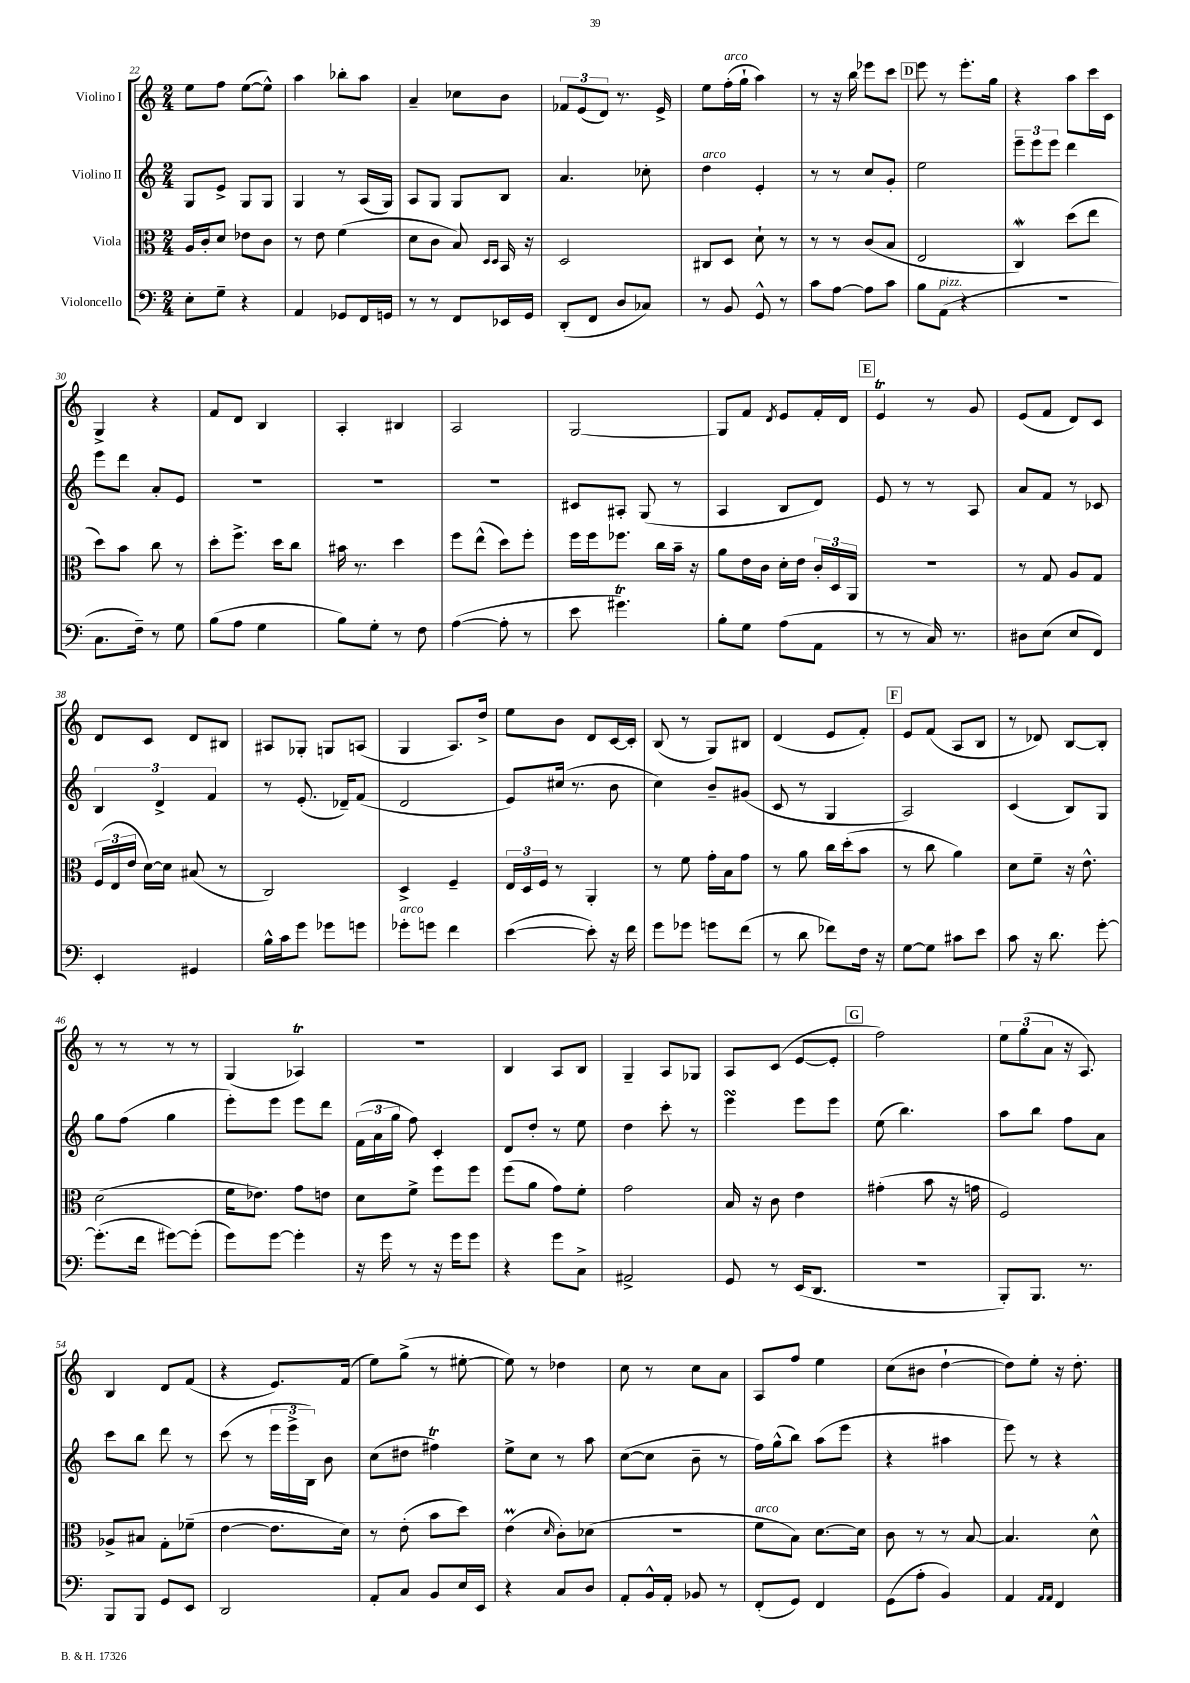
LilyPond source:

<<
\new StaffGroup <<
\new Staff = "s0" \with { instrumentName = "Violino I" } {
    \clef treble \key c \major \numericTimeSignature \time 2/4
    \autoBeamOff e''8[ f''8] e''8[~( e''8]-^) |
    a''4 bes''8[-. a''8] |
    a'4-- ces''8[ b'8] |
    \tuplet 3/2 { fes'8[ e'8( d'8]) } r8. e'16-> |
    e''8[ f''16-.^\markup { \italic "arco" }( g''16]-! a''4) |
    r8 r16 b''16 ees'''8[ c'''8] |
    \mark \markup { \box "D" } e'''8 r8 e'''8.[-. g''16] |
    r4 a''8[ c'''16 c'16] |
    g4-> r4 |
    f'8[ d'8] b4 |
    a4-. bis4 |
    a2 |
    g2~ |
    g8[ f'8] \acciaccatura { d'8 } e'8[ f'16-. d'16] |
    \mark \markup { \box "E" } e'4\trill r8 g'8 |
    e'8[( f'8] d'8[) c'8] |
    d'8[ c'8] d'8[ bis8] |
    ais8[ ges8]-. g8[ a8]( |
    g4 a8.[) d''16]-> |
    e''8[ b'8] d'8[ c'16~ c'16]-. |
    b8( r8 g8[) bis8] |
    d'4( e'8[ f'8]-.) |
    \mark \markup { \box "F" } e'8[ f'8]( a8[ b8] |
    r8 des'8) b8[~ b8]-. |
    r8 r8 r8 r8 |
    g4( aes4\trill) |
    R2 |
    b4 a8[ b8] |
    g4-- a8[ ges8] |
    a8[ c'8]( e'8[~ e'8]-. |
    \mark \markup { \box "G" } f''2) |
    \tuplet 3/2 { e''8[ g''8( a'8] } r16 a8.) |
    b4 d'8[ f'8]( |
    r4 e'8.[) f'16]( |
    e''8[) g''8]->( r8 eis''8~-. |
    eis''8) r8 des''4 |
    c''8 r8 c''8[ a'8] |
    a8[ f''8] e''4 |
    c''8[( bis'8] d''4~-! |
    d''8[) e''8]-. r16 d''8.-. \bar "|." |
}
\new Staff = "s1" \with { instrumentName = "Violino II" } {
    \clef treble \key c \major \numericTimeSignature \time 2/4
    \autoBeamOff g8[ e'8]-> g8[ g8] |
    g4 r8 a16[( g16]) |
    a8[ g8] g8[ b8] |
    a'4. ces''8-. |
    d''4^\markup { \italic "arco" } e'4-. |
    r8 r8 c''8[ g'8]-. |
    \mark \markup { \box "D" } e''2 |
    \tuplet 3/2 { e'''8[-- e'''8 e'''8] } d'''4 |
    e'''8[ d'''8] a'8[-. e'8] |
    R2 |
    R2 |
    R2 |
    cis'8[ ais8]-. g8( r8 |
    a4 b8[ d'8]) |
    \mark \markup { \box "E" } e'8 r8 r8 a8 |
    a'8[ f'8] r8 ces'8 |
    \tuplet 3/2 { b4 d'4-> f'4 } |
    r8 e'8.-.( des'16[--) f'8]( |
    d'2 |
    e'8[) cis''16]( r8. b'8 |
    c''4) b'8[-- gis'8]( |
    c'8 r8 g4 |
    \mark \markup { \box "F" } a2) |
    c'4( b8[) g8] |
    g''8[ f''8]( g''4 |
    e'''8[-.) e'''8] e'''8[ d'''8] |
    \tuplet 3/2 { f'16[( a'16 g''16] } f''8) c'4-. |
    d'8[ d''8]-. r8 e''8 |
    d''4 c'''8-. r8 |
    e'''4\turn e'''8[ e'''8] |
    \mark \markup { \box "G" } e''8( b''4.) |
    a''8[ b''8] f''8[ a'8] |
    c'''8[ b''8] d'''8 r8 |
    c'''8( r8 \tuplet 3/2 { e'''16[ e'''16-> b16]) } b'8 |
    c''8[( dis''8] fis''4\trill) |
    e''8[-> c''8] r8 a''8 |
    c''8[~( c''8] b'8-- r8 |
    f''16[) g''16-^( b''8]) a''8[( e'''8] |
    r4 ais''4 |
    e'''8) r8 r4 \bar "|." |
}
\new Staff = "s2" \with { instrumentName = "Viola" } {
    \clef alto \key c \major \numericTimeSignature \time 2/4
    \autoBeamOff a16[ c'16-. d'8] ees'8[ c'8] |
    r8 e'8 f'4( |
    d'8[ c'8] b8) \grace { d16[ d16] } b,16 r16 |
    d2 |
    cis8[ d8] d'8-! r8 |
    r8 r8 c'8[( b8] |
    \mark \markup { \box "D" } e2 |
    c4\mordent) d''8[( e''8] |
    d''8[) b'8] c''8 r8 |
    d''8[-. f''8.]-> d''16[ c''8] |
    bis'16 r8. d''4 |
    f''8[ e''8]-^( d''8[) f''8]-. |
    f''16[ f''16 fes''8.] c''16[ b'16]-- r16 |
    a'8[ e'16 c'16] d'16[-. e'16] \tuplet 3/2 { c'16[-. d16 a,16] } |
    \mark \markup { \box "E" } r2 |
    r8 g8 a8[ g8] |
    \tuplet 3/2 { f16[( e16 e'16] } d'16[~) d'16] bis8( r8 |
    c2) |
    d4-> f4-- |
    \tuplet 3/2 { e16[ d16 f16] } r8 a,4-. |
    r8 f'8 g'16[-. b16 g'8] |
    r8 a'8 c''16[ d''16-.( b'8] |
    \mark \markup { \box "F" } r8 c''8 a'4) |
    d'8[ f'8]-- r16 e'8.-^ |
    d'2( |
    f'16[ ees'8.]) g'8[ e'8] |
    d'8[ f'8]-> f''8[ f''8] |
    f''8[( a'8] g'8[) f'8]-. |
    g'2 |
    b16 r16 c'8 e'4 |
    \mark \markup { \box "G" } gis'4-.( b'8 r16 g'16 |
    f2) |
    aes8[-> bis8] g8[-. fes'8]--( |
    e'4~ e'8.[ d'16]) |
    r8 e'8-.( b'8[ d''8]) |
    e'4\prall( \grace { d'16 } c'8[-.) des'8]( |
    r2 |
    f'8[^\markup { \italic "arco" } b8]) d'8.[~ d'16] |
    c'8 r8 r8 b8~ |
    b4. d'8-^ \bar "|." |
}
\new Staff = "s3" \with { instrumentName = "Violoncello" } {
    \clef bass \key c \major \numericTimeSignature \time 2/4
    \autoBeamOff e8[-. g8]-- r4 |
    a,4 ges,8[ f,16 g,16] |
    r8 r8 f,8[ ees,16 g,16] |
    d,8[-.( f,8] d8[ ces8]) |
    r8 b,8 g,8-^ r8 |
    c'8[ a8]~ a8[ c'8] |
    \mark \markup { \box "D" } b8[ a,8]^\markup { \italic "pizz." }( r4 |
    R2 |
    c8.[ f16]--) r8 g8 |
    b8[( a8] g4 |
    b8[) g8]-. r8 f8 |
    a4~( a8-. r8 |
    e'8 gis'4.\trill) |
    b8[-. g8] a8[( a,8] |
    \mark \markup { \box "E" } r8 r8 c16) r8. |
    dis8[ e8]( e8[ f,8]) |
    e,4-. gis,4 |
    b16[-^ c'16 g'8] ges'8[ g'8] |
    ges'8[-.^\markup { \italic "arco" } g'8] f'4 |
    e'4~( e'8-.) r16 f'16 |
    g'8[ ges'8] g'8[ f'8]( |
    r8 d'8 fes'8[) f16] r16 |
    \mark \markup { \box "F" } g8[~ g8] cis'8[ e'8] |
    c'8 r16 d'8. g'8~-. |
    g'8.[-.( f'16] gis'8[~) gis'8]-.( |
    g'8[) g'8]~ g'4-. |
    r16 g'16 r8 r16 g'16[ g'8] |
    r4 g'8[ c8]-> |
    ais,2-> |
    g,8 r8 e,16[( d,8.] |
    \mark \markup { \box "G" } r2 |
    b,,8[-.) b,,8.] r8. |
    b,,8[ b,,8] g,8[ e,8] |
    d,2 |
    a,8[-. c8] b,8[ e16 e,16] |
    r4 c8[ d8] |
    a,8[-. b,16-^ a,16]-. bes,8 r8 |
    f,8[-.( g,8]) f,4 |
    g,8[( a8]-. b,4) |
    a,4 \grace { a,16[ a,16] } f,4 \bar "|." |
}
>>
>>
\layout { \context { \Score currentBarNumber = #22 } }
